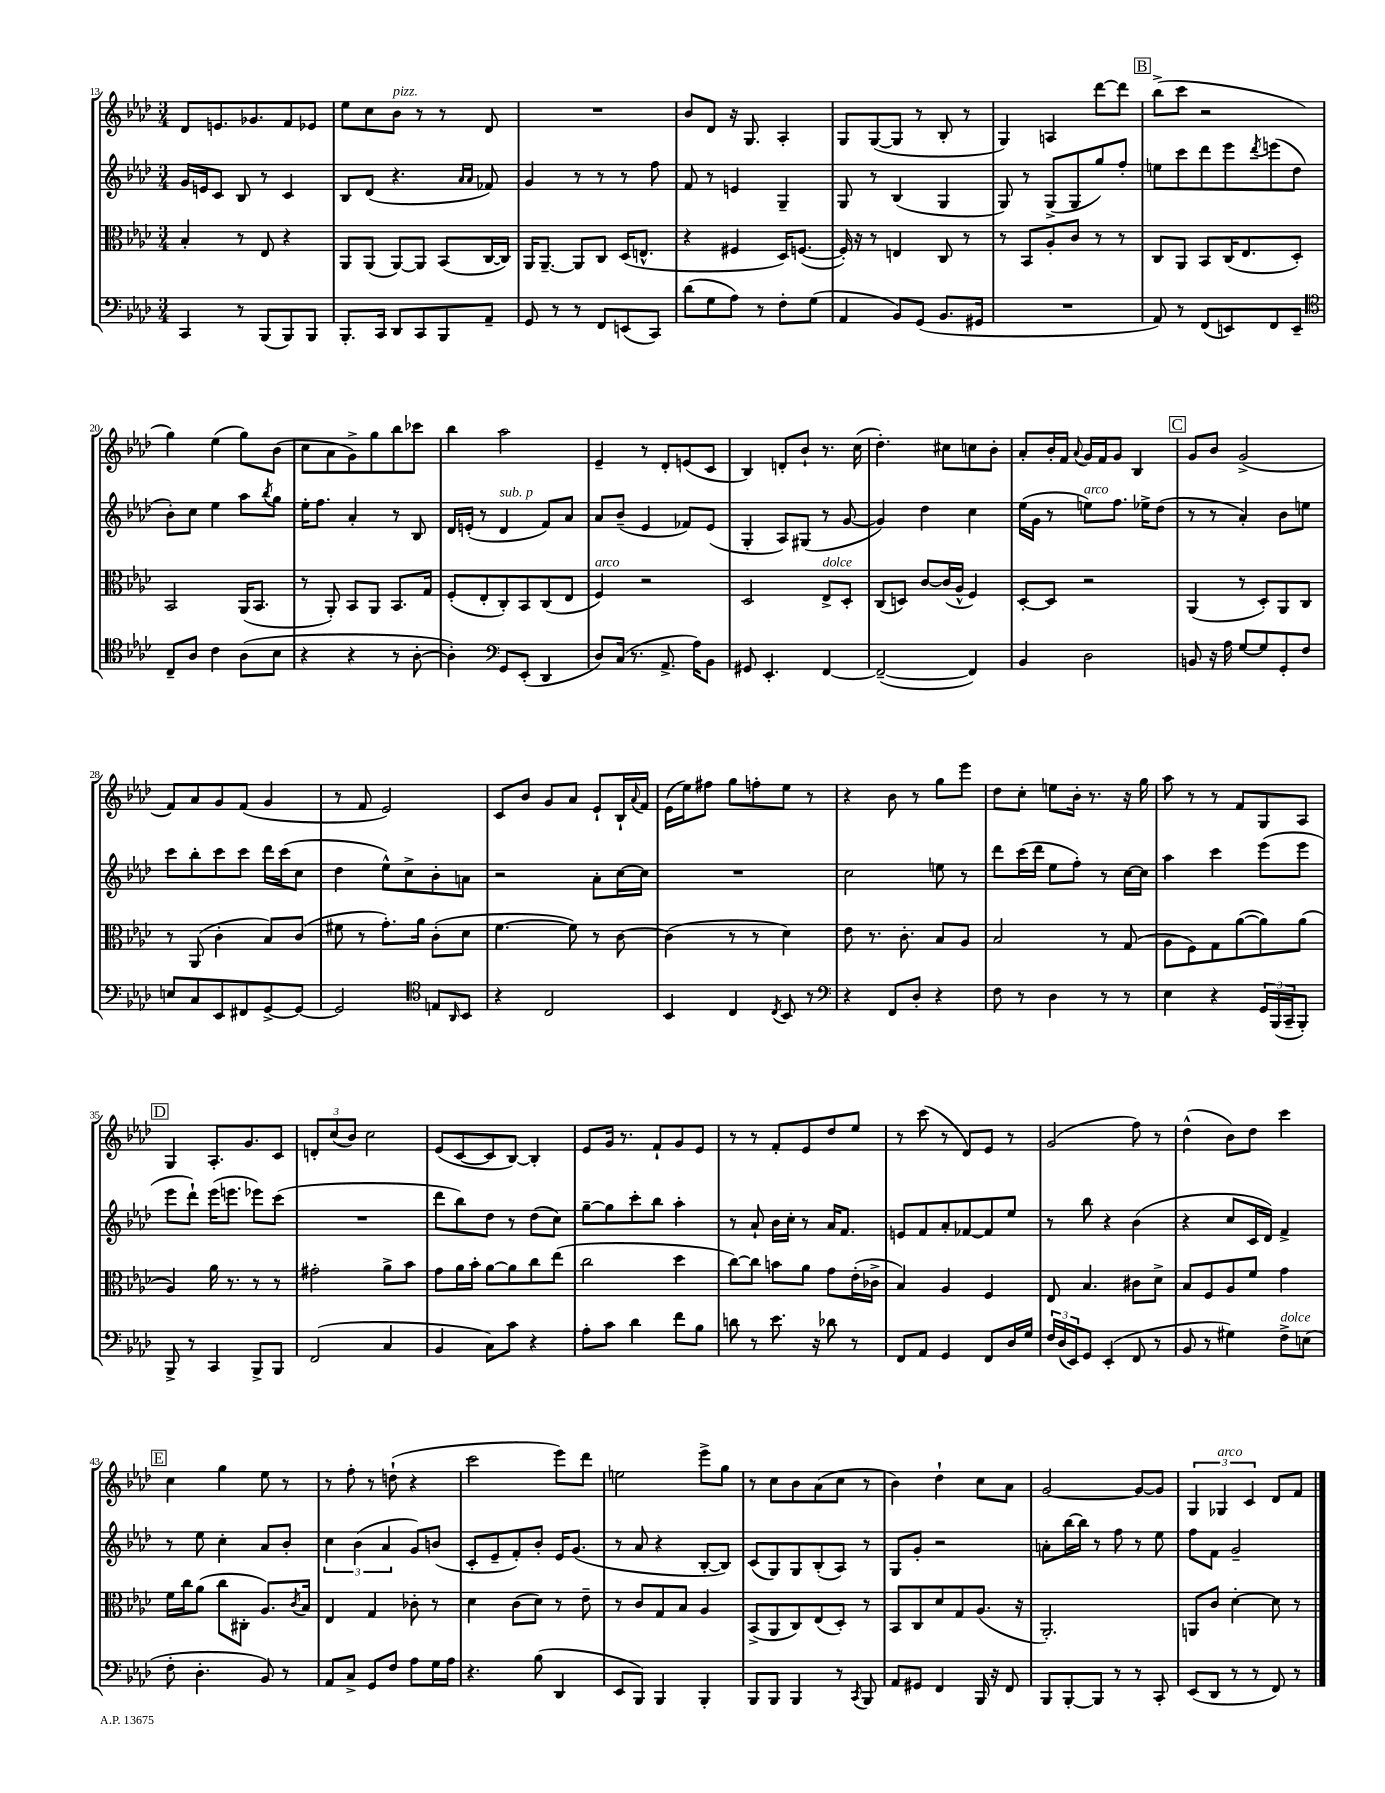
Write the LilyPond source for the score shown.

<<
\new StaffGroup <<
\new Staff = "s0" {
    \clef treble \key aes \major \numericTimeSignature \time 3/4
    des'8 e'8. ges'8. f'8 ees'8 |
    ees''8 c''8 bes'8^\markup { \italic "pizz." } r8 r8 des'8 |
    R2. |
    bes'8 des'8 r16 g8. aes4-. |
    g8 g8~( g8 r8 bes8-. r8 |
    g4) a4 des'''8~ des'''8 |
    \mark \markup { \box "B" } bes''8->( c'''8 r2 |
    g''4) ees''4( g''8) bes'8( |
    c''8 aes'8 g'8->) g''8 bes''8 ces'''8 |
    bes''4 aes''2 |
    ees'4-- r8 des'8-. e'8( c'8 |
    bes4) d'8-. bes'8-! r8. c''16( |
    des''4.-.) cis''8 c''8 bes'8-. |
    aes'8-. bes'16-. f'16 \appoggiatura { aes'8 } g'16 f'16 g'8 bes4 |
    \mark \markup { \box "C" } g'8 bes'8 g'2->( |
    f'8) aes'8 g'8 f'8( g'4 |
    r8 f'8 ees'2) |
    c'8 bes'8 g'8 aes'8 ees'8-! bes16-! \appoggiatura { aes'8 } f'16 |
    ees'16( ees''16) fis''8 g''8 f''8-. ees''8 r8 |
    r4 bes'8 r8 g''8 ees'''8 |
    des''8 c''8-. e''8 bes'16-. r8. r16 g''16 |
    aes''8 r8 r8 f'8 g8 aes8 |
    \mark \markup { \box "D" } g4 aes8.-. g'8. c'8 |
    \tuplet 3/2 { d'8-. c''8( bes'8) } c''2 |
    ees'8( c'8~ c'8 bes8~) bes4-. |
    ees'8 g'16 r8. f'8-! g'8 ees'8 |
    r8 r8 f'8-. ees'8 des''8 ees''8 |
    r8 c'''8( r8 des'8) ees'8 r8 |
    g'2( f''8) r8 |
    des''4-^( bes'8) des''8 c'''4 |
    \mark \markup { \box "E" } c''4 g''4 ees''8 r8 |
    r8 f''8-. r8 d''8-!( r4 |
    c'''2 ees'''8) des'''8 |
    e''2 ees'''8-> g''8 |
    r8 c''8 bes'8 aes'8( c''8 r8 |
    bes'4) des''4-! c''8 aes'8 |
    g'2~ g'8~ g'8 |
    \tuplet 3/2 { g4 ges4^\markup { \italic "arco" } c'4 } des'8 f'8 \bar "|." |
}
\new Staff = "s1" {
    \clef treble \key aes \major \numericTimeSignature \time 3/4
    g'16 e'16 c'8 bes8 r8 c'4 |
    bes8 des'8( r4. \grace { aes'16 aes'16 } fes'8) |
    g'4 r8 r8 r8 f''8 |
    f'8 r8 e'4 g4-- |
    g8 r8 bes4( g4 |
    g8) r8 g8->( g8 g''8) f''8-. |
    \mark \markup { \box "B" } e''8 c'''8 des'''8 ees'''8 \acciaccatura { des'''8 } e'''8( des''8 |
    bes'8-.) c''8 ees''4 aes''8 \acciaccatura { bes''8 } g''8 |
    ees''16-. f''8. aes'4-. r8 bes8 |
    des'16 e'16-.( r8 des'4^\markup { \italic "sub. p" } f'8) aes'8 |
    aes'8 bes'8--( ees'4 fes'8) ees'8( |
    g4-. aes8) gis8( r8 g'8~ |
    g'4) des''4 c''4 |
    ees''16( g'16 r8 e''8^\markup { \italic "arco" }) f''8. ees''16-> des''8( |
    \mark \markup { \box "C" } r8 r8 aes'4-.) bes'8 e''8 |
    c'''8 bes''8-. c'''8 c'''8 des'''16 c'''16( c''8 |
    des''4 ees''8-^) c''8-> bes'8-. a'8 |
    r2 aes'8-. c''16~ c''16 |
    R2. |
    c''2 e''8 r8 |
    des'''8 c'''16( des'''16 ees''8 f''8-.) r8 c''16~ c''16 |
    aes''4 c'''4 ees'''8( ees'''8 |
    \mark \markup { \box "D" } ees'''8 des'''8-!) ees'''16( e'''8. ees'''8) c'''8( |
    R2. |
    des'''8 bes''8) des''8 r8 des''8( c''8) |
    g''8~-- g''8 c'''8-. bes''8 aes''4-. |
    r8 aes'8-! bes'16 c''16-. r8 aes'16 f'8. |
    e'8 f'8 aes'8-. fes'8~ fes'8 ees''8 |
    r8 bes''8 r4 bes'4( |
    r4 c''8 c'16 des'16) f'4-> |
    \mark \markup { \box "E" } r8 ees''8 c''4-. aes'8 bes'8-. |
    \tuplet 3/2 { c''4 bes'4( aes'4 } g'8) b'8( |
    c'8-. ees'8-- f'8-.) bes'8-. ees'16 g'8.( |
    r8 aes'8 r4 bes8~-. bes8) |
    c'8( g8) g8 bes8-.( aes8) r8 |
    g8 g'8-. r2 |
    a'8-. bes''16~ bes''16 r8 f''8 r8 ees''8 |
    f''8 f'8 g'2-- \bar "|." |
}
\new Staff = "s2" {
    \clef alto \key aes \major \numericTimeSignature \time 3/4
    bes4-. r8 ees8 r4 |
    aes,8 aes,8( aes,8~) aes,8 bes,8( c16~ c16) |
    aes,16 aes,8.~-- aes,8 c8 des16( e8.-^ |
    r4 fis4 des16) f8.~( |
    f16-.) r16 r8 e4 c8 r8 |
    r8 bes,8 aes8-. c'8 r8 r8 |
    \mark \markup { \box "B" } c8 aes,8 bes,8 c16( ees8. des8-.) |
    bes,2 aes,16( bes,8. |
    r8 aes,8-.) bes,8 aes,8 bes,8. g16 |
    f8-.( ees8-. c8-.) bes,8 c8( ees8 |
    f4^\markup { \italic "arco" }) r2 |
    des2 ees8->^\markup { \italic "dolce" } des8-. |
    c8( d8) c'8~ c'16( aes16-^ f4) |
    des8~-. des8 r2 |
    \mark \markup { \box "C" } aes,4( r8 des8-.) aes,8 c8 |
    r8 aes,8( c'4-. bes8) c'8( |
    fis'8 r8 g'8.-.) aes'16 c'8-.( des'8 |
    f'4.~ f'8) r8 c'8~ |
    c'4( r8 r8 des'4) |
    ees'8 r8. c'8.-. bes8 aes8 |
    bes2 r8 g8( |
    aes8 f8) g8 aes'8~( aes'8) aes'8( |
    \mark \markup { \box "D" } aes4) aes'16 r8. r8 r8 |
    gis'2-. aes'8-> bes'8 |
    g'8 aes'16 bes'16-. aes'8~ aes'8 c''8 ees''8( |
    c''2 des''4 |
    c''8~) c''8 b'8 aes'8 g'8 ees'16-.( ces'16-> |
    bes4) aes4 f4 |
    ees8 bes4. cis'8 des'8-> |
    bes8 f8 aes8 f'8 g'4 |
    \mark \markup { \box "E" } f'16 c''16 aes'8( c''8 cis8-. aes8.) \acciaccatura { c'8 } bes16 |
    ees4 g4 ces'8-. r8 |
    des'4 c'8( des'8) r8 ees'8-- |
    r8 c'8 g8 bes8 aes4 |
    bes,8->( aes,8 c8) ees8( des8-.) r8 |
    bes,8 c8 des'8 g8 aes8.( r16 |
    aes,2.-.) |
    a,8 c'8 des'4~-. des'8 r8 \bar "|." |
}
\new Staff = "s3" {
    \clef bass \key aes \major \numericTimeSignature \time 3/4
    c,4 r8 bes,,8( bes,,8) bes,,8 |
    bes,,8.-. c,16 des,8 c,8 bes,,8 aes,8-- |
    g,8 r8 r8 f,8 e,8( c,8) |
    des'8( g8 aes8) r8 f8-. g8( |
    aes,4 bes,8) g,8( bes,8. gis,16 |
    R2. |
    \mark \markup { \box "B" } aes,8) r8 f,8( e,8) f,8 e,8-- |
    \clef tenor c8-- aes8 c'4 aes8( bes8 |
    r4 r4 r8 aes8~-. |
    aes4-.) \clef bass g,8 ees,8-.( des,4 |
    des8) c16( r8. aes,8.-> aes16) bes,8 |
    gis,8 ees,4.-. f,4~ |
    f,2~--( f,4) |
    bes,4 des2 |
    \mark \markup { \box "C" } b,8 r16 aes16 g8~ g8 g,8-. f8 |
    e8 c8 ees,8 fis,8 g,8~-> g,8~ |
    g,2 \clef tenor e8 \grace { aes,16 } bes,8 |
    r4 c2 |
    bes,4 c4 \acciaccatura { c8 } bes,8 r8 |
    \clef bass r4 f,8 des8-. r4 |
    f8 r8 des4 r8 r8 |
    ees4 r4 \tuplet 3/2 { g,16 bes,,16( c,16-- } bes,,8-.) |
    \mark \markup { \box "D" } bes,,8-> r8 c,4 bes,,8-> bes,,8 |
    f,2( c4 |
    bes,4 c8) c'8 r4 |
    aes8-. c'8 des'4 f'8 bes8 |
    d'8 r8 ees'8. r16 des'8 r8 |
    f,8 aes,8 g,4 f,8 des16 g16 |
    \tuplet 3/2 { f16 des16( ees,16) } g,8 ees,4-.( f,8 r8 |
    bes,8 r8 gis4) f8->^\markup { \italic "dolce" } e8( |
    \mark \markup { \box "E" } f8-. des4.-. bes,8) r8 |
    aes,8 c8-> g,8 f8 aes8 g16 aes16 |
    r4. bes8( des,4 |
    ees,8 bes,,8) bes,,4 bes,,4-. |
    bes,,8 bes,,8 bes,,4 r8 \acciaccatura { c,8 } bes,,8 |
    aes,8 gis,8 f,4 bes,,16 r16 f,8 |
    bes,,8 bes,,8~-. bes,,8 r8 r8 c,8-. |
    ees,8( des,8 r8 r8 f,8) r8 \bar "|." |
}
>>
>>
\layout { \context { \Score currentBarNumber = #13 } }
